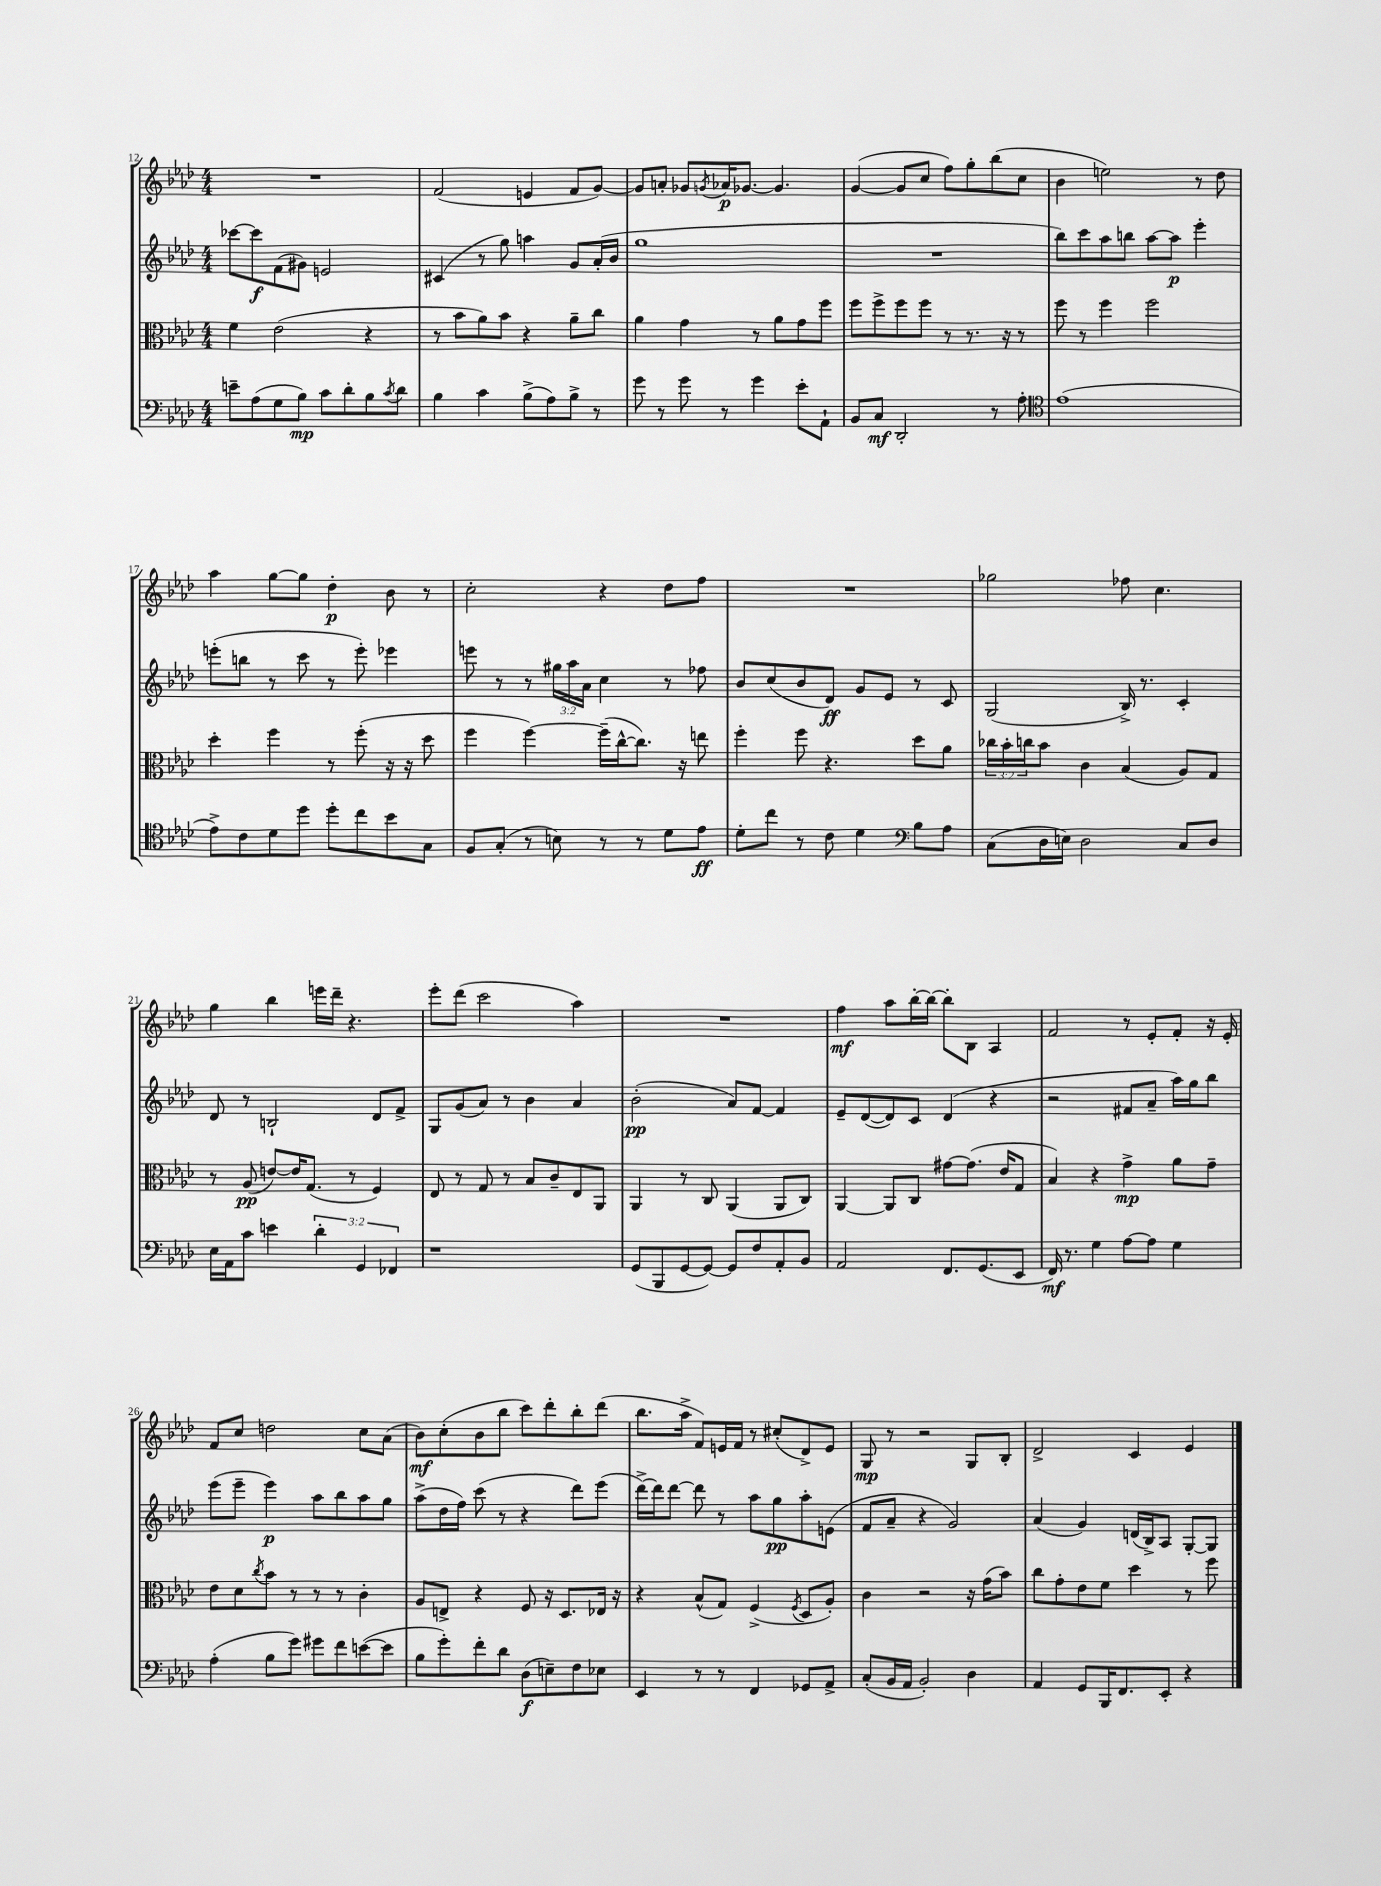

**kern	**dynam	**kern	**dynam	**kern	**dynam	**kern	**dynam
*part4	*part4	*part3	*part3	*part2	*part2	*part1	*part1
*staff4	*staff4	*staff3	*staff3	*staff2	*staff2	*staff1	*staff1
*clefF4	*	*clefC3	*	*clefG2	*	*clefG2	*
*k[b-e-a-d-]	*	*k[b-e-a-d-]	*	*k[b-e-a-d-]	*	*k[b-e-a-d-]	*
*M4/4	*	*M4/4	*	*M4/4	*	*M4/4	*
=12	=12	=12	=12	=12	=12	=12	=12
8en~\L	.	4f\	.	[8ccc-X\L	.	1r	.
(8A-\	.	.	.	8ccc-\]	f	.	.
8G\	.	(2e-\	.	(8f\	.	.	.
8B-\J)	mp	.	.	8g#X\J)	.	.	.
8c\L	.	.	.	2en/	.	.	.
8d-'\	.	.	.	.	.	.	.
8B-\	.	4r	.	.	.	.	.
8qc/	.	.	.	.	.	.	.
8d-\J	.	.	.	.	.	.	.
=13	=13	=13	=13	=13	=13	=13	=13
4B-\	.	8r	.	(4c#X/	.	(2f/	.
.	.	8b-\L	.	.	.	.	.
4c\	.	8a-\)	.	8r	.	.	.
.	.	8b-\J	.	8gg\)	.	.	.
(8B-^\L	.	4r	.	4aan\	.	4en/	.
8A-\)	.	.	.	.	.	.	.
8B-^\J	.	8a-~\L	.	8g/L	.	8f/L	.
8r	.	8cc\J	.	(16a-'/L	.	[8g/J)	.
.	.	.	.	16b-/JJ	.	.	.
=14	=14	=14	=14	=14	=14	=14	=14
8g\	.	4a-\	.	1gg	.	8g/L]	.
8r	.	.	.	.	.	8an'/J	.
8g\	.	4g\	.	.	.	8g-X/L	.
.	.	.	.	.	.	8qgn/	.
8r	.	.	.	.	.	16a-X/K	p
.	.	.	.	.	.	[8.g-X/J	.
4g\	.	8r	.	.	.	.	.
.	.	8a-\L	.	.	.	4.g-/]	.
8e-'\L	.	8g\	.	.	.	.	.
8AA-`\J	.	8ff\J	.	.	.	.	.
=15	=15	=15	=15	=15	=15	=15	=15
8BB-/L	.	8ff\L	.	1r	.	([4g/	.
8C/J	mf	8ff^\	.	.	.	.	.
2DD-'/	.	8ff\	.	.	.	8g/L]	.
.	.	8ff\J	.	.	.	8cc/J	.
.	.	8r	.	.	.	8ff\L)	.
.	.	8.r	.	.	.	8gg'\	.
8r	.	.	.	.	.	(8bb-\	.
.	.	16r	.	.	.	.	.
8A-'\	.	8r	.	.	.	8cc\J	.
=16	=16	=16	=16	=16	=16	=16	=16
*clefC4	*	*	*	*	*	*	*
(1e-	.	8ff\	.	8bb-\L)	.	4b-\	.
.	.	8r	.	8ccc\	.	.	.
.	.	4ff\	.	8aa-\	.	2een\)	.
.	.	.	.	8bbn\J	.	.	.
.	.	2ff\	.	[8aa-\L	.	.	.
.	.	.	.	8aa-\J]	p	.	.
.	.	.	.	4eee-'\	.	8r	.
.	.	.	.	.	.	8dd-\	.
!!LO:LB:g=z
=17	=17	=17	=17	=17	=17	=17	=17
8e-^\L)	.	4dd-'\	.	(8eeen'\L	.	4aa-\	.
8c\	.	.	.	8bbn\J	.	.	.
8d-\	.	4ff\	.	8r	.	[8gg\L	.
8dd-\J	.	.	.	8ccc\	.	8gg\J]	.
8dd-'\L	.	8r	.	8r	.	4dd-'\	p
8cc\	.	(8ff'\	.	8eee'\)	.	.	.
8b-\	.	16r	.	4eee-X\	.	8b-\	.
.	.	16r	.	.	.	.	.
8G\J	.	8dd-\	.	.	.	8r	.
=18	=18	=18	=18	=18	=18	=18	=18
8F/L	.	4ff\	.	8eeen\	.	2cc'\	.
(8G'/J	.	.	.	8r	.	.	.
8r	.	[4ff\)	.	8r	.	.	.
8Bn\)	.	.	.	24gg#X\LL	.	.	.
.	.	.	.	24aa-\	.	.	.
.	.	.	.	24a-\JJ	.	.	.
8r	.	(16ff~\LL]	.	4cc\	.	4r	.
.	.	[16cc^^\J	.	.	.	.	.
8r	.	8.cc\J])	.	.	.	.	.
8d-\L	.	.	.	8r	.	8dd-\L	.
.	.	16r	.	.	.	.	.
8e-\J	ff	8een\	.	8ff-X\	.	8ff\J	.
=19	=19	=19	=19	=19	=19	=19	=19
8d-'\L	.	4ff'\	.	8b-/L	.	1r	.
8cc\J	.	.	.	(8cc/	.	.	.
8r	.	8ff\	.	8b-/	.	.	.
8c\	.	4.r	.	8d-/J)	ff	.	.
4d-\	.	.	.	8g/L	.	.	.
.	.	.	.	8e-/J	.	.	.
*clefF4	*	*	*	*	*	*	*
8B-\L	.	8dd-\L	.	8r	.	.	.
8A-\J	.	8a-\J	.	8c/	.	.	.
=20	=20	=20	=20	=20	=20	=20	=20
(8C\L	.	24cc-X\LL	.	(2G/	.	2gg-X\	.
.	.	24b-'\	.	.	.	.	.
.	.	24ccn\J	.	.	.	.	.
16D-\L	.	8b-\J	.	.	.	.	.
16En\JJ)	.	.	.	.	.	.	.
2D-\	.	4c\	.	.	.	.	.
.	.	(4B-/	.	16B-^/)	.	8ff-X\	.
.	.	.	.	8.r	.	.	.
.	.	.	.	.	.	4.cc\	.
8C/L	.	8A-/L)	.	4c'/	.	.	.
8D-/J	.	8G/J	.	.	.	.	.
!!LO:LB:g=z
=21	=21	=21	=21	=21	=21	=21	=21
16E-\LL	.	8r	.	8d-/	.	4gg\	.
16AA-\J	.	.	.	.	.	.	.
8c\J	.	(8A-/	pp	8r	.	.	.
4en\	.	[8en/L)	.	2Bn`/	.	4bb-\	.
.	.	16e/K]	.	.	.	.	.
.	.	(8.G/J	.	.	.	.	.
6d-'\	.	.	.	.	.	16eeen\LL	.
.	.	.	.	.	.	16ddd-~\JJ	.
.	.	8r	.	.	.	4.r	.
6GG/	.	.	.	.	.	.	.
.	.	4F/)	.	8d-/L	.	.	.
6FF-X/	.	.	.	.	.	.	.
.	.	.	.	8f^/J	.	.	.
=22	=22	=22	=22	=22	=22	=22	=22
1r	.	8E-/	.	8G/L	.	8eee-'\L	.
.	.	8r	.	(8g/	.	(8ddd-\J	.
.	.	8G/	.	8a-/J)	.	2ccc\	.
.	.	8r	.	8r	.	.	.
.	.	8B-/L	.	4b-\	.	.	.
.	.	8c~/	.	.	.	.	.
.	.	8E-/	.	4a-/	.	4aa-\)	.
.	.	8AA-/J	.	.	.	.	.
=23	=23	=23	=23	=23	=23	=23	=23
(8GG/L	.	4AA-/	.	(2b-'\	pp	1r	.
8BBB-/	.	.	.	.	.	.	.
[8GG/	.	8r	.	.	.	.	.
8GG/J_)	.	8C/	.	.	.	.	.
8GG/L]	.	(4AA-/	.	8a-/L)	.	.	.
8F/	.	.	.	[8f/J	.	.	.
8AA-'/	.	8AA-/L	.	4f/]	.	.	.
8BB-/J	.	8C/J)	.	.	.	.	.
=24	=24	=24	=24	=24	=24	=24	=24
2AA-/	.	[4AA-/	.	8e-~/L	.	4ff\	mf
.	.	.	.	([8d-/	.	.	.
.	.	8AA-/L]	.	8d-/])	.	8aa-\L	.
.	.	8C/J	.	8c/J	.	[16bb-'\L	.
.	.	.	.	.	.	16bb-\JJ_	.
8.FF/L	.	[8g#X\L	.	(4d-/	.	8bb-'\L]	.
.	.	(8.g#\J]	.	.	.	8B-\J	.
(8.GG/	.	.	.	.	.	.	.
.	.	.	.	4r	.	4A-/	.
.	.	16e-/KL	.	.	.	.	.
8EE-/J	.	8G/J	.	.	.	.	.
=25	=25	=25	=25	=25	=25	=25	=25
16FF/)	mf	4B-/)	.	2r	.	2f/	.
8.r	.	.	.	.	.	.	.
4G\	.	4r	.	.	.	.	.
[8A-\L	.	4g^\	mp	8f#X/L	.	8r	.
8A-\J]	.	.	.	8a-~/J	.	8e-'/L	.
4G\	.	8a-\L	.	16aa-\LL)	.	8f'/J	.
.	.	.	.	16gg\J	.	.	.
.	.	8g~\J	.	8bb-\J	.	16r	.
.	.	.	.	.	.	16e-'/	.
!!LO:LB:g=z
=26	=26	=26	=26	=26	=26	=26	=26
(4A-'\	.	8e-\L	.	(8eee-\L	.	8f/L	.
.	.	8d-\	.	8eee-~\J	.	8cc/J	.
.	.	8qcc/	.	.	.	.	.
8B-\L	.	8b-\J	.	4eee-\)	p	2ddn\	.
8g\J)	.	8r	.	.	.	.	.
8g#X\L	.	8r	.	8aa-\L	.	.	.
8f\	.	8r	.	8bb-\	.	.	.
([8en\	.	4c'\	.	8aa-\	.	8cc\L	.
8e\J]	.	.	.	8gg\J	.	(8a-\J	.
=27	=27	=27	=27	=27	=27	=27	=27
8B-\L	.	8A-/L	.	(8aa-^\L	.	8b-\L)	mf
8g'\)	.	8En^/J	.	16dd-\L	.	(8cc'\	.
.	.	.	.	16ff\JJ)	.	.	.
8f'\	.	4r	.	(8ccc\	.	8b-\	.
8d-\J	.	.	.	8r	.	8bb-\J	.
(8D-\L	f	8F/	.	4r	.	8ccc\L)	.
8En~\)	.	16r	.	.	.	8ddd-'\	.
.	.	8.D-/L	.	.	.	.	.
8F\	.	.	.	8ddd-\L)	.	8bb-'\	.
8E-X\J	.	16E-X/Jk	.	(8eee-\J	.	(8ddd-\J	.
.	.	16r	.	.	.	.	.
=28	=28	=28	=28	=28	=28	=28	=28
4EE-/	.	4r	.	[16ddd-^\LL)	.	8.bb-\L	.
.	.	.	.	16ddd-\J]	.	.	.
.	.	.	.	[8ddd-\J	.	.	.
.	.	.	.	.	.	16aa-^\Jk	.
8r	.	(8B-^^/L	.	8ddd-\]	.	8f/L)	.
8r	.	8G/J)	.	8r	.	16en/L	.
.	.	.	.	.	.	16f/JJ	.
4FF/	.	(4F^/	.	8aa-\L	.	8r	.
.	.	.	.	8gg\	pp	(8cc#X'/L	.
.	.	8qF/	.	.	.	.	.
8GG-X/L	.	8D-/L	.	8aa-'\	.	8d-^/)	.
8AA-^/J	.	8A-'/J)	.	(8en\J	.	8e/J	.
=29	=29	=29	=29	=29	=29	=29	=29
(8C'/L	.	4c\	.	8f/L	.	8G/	mp
16BB-/L	.	.	.	8a-~/J	.	8r	.
16AA-/JJ	.	.	.	.	.	.	.
2BB-'/)	.	2r	.	4r	.	2r	.
.	.	.	.	2g/)	.	.	.
4D-\	.	16r	.	.	.	8G/L	.
.	.	(16g\KL	.	.	.	.	.
.	.	8b-\J)	.	.	.	8B-'/J	.
=30	=30	=30	=30	=30	=30	=30	=30
4AA-/	.	8cc\L	.	(4a-/	.	2d-^/	.
.	.	8g'\	.	.	.	.	.
8GG/L	.	8e-\	.	4g/)	.	.	.
16BBB-/K	.	8f\J	.	.	.	.	.
8.FF/	.	.	.	.	.	.	.
.	.	4dd-\	.	(16dn/LL	.	4c/	.
.	.	.	.	16B-^/J)	.	.	.
8EE-'/J	.	.	.	8A-/J	.	.	.
4r	.	8r	.	[8G'/L	.	4e-/	.
.	.	8ff\	.	8G/J]	.	.	.
==	==	==	==	==	==	==	==
*-	*-	*-	*-	*-	*-	*-	*-
